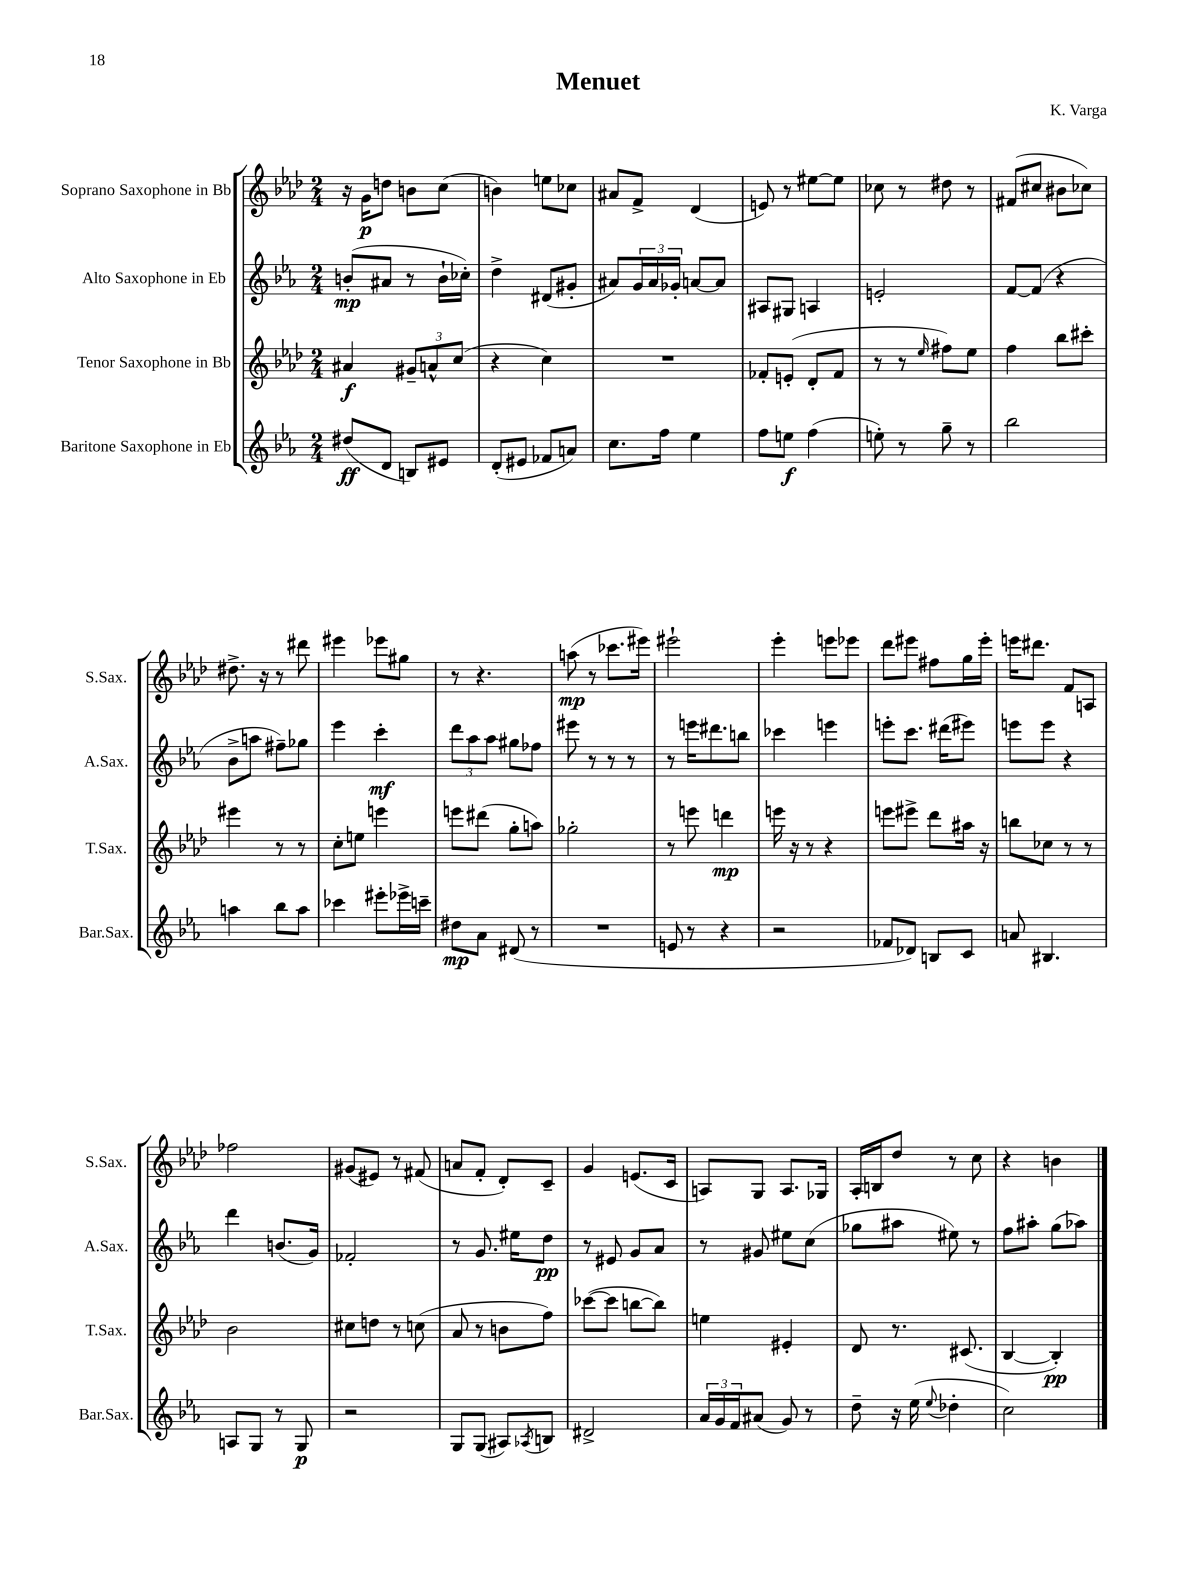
\header { title = "Menuet" composer = "K. Varga" }
<<
\new StaffGroup <<
\new Staff = "s0" \with { instrumentName = "Soprano Saxophone in Bb" shortInstrumentName = "S.Sax." } {
    \clef treble \key aes \major \numericTimeSignature \time 2/4
    r16 g'16\p d''8 b'8 c''8( |
    b'4) e''8 ces''8 |
    ais'8 f'8-> des'4( |
    e'8) r8 eis''8~ eis''8 |
    ces''8 r8 dis''8 r8 |
    fis'8( cis''8 bis'8 ces''8) |
    dis''8.-> r16 r8 dis'''8 |
    eis'''4 ees'''8 gis''8 |
    r8 r4. |
    a''8\mp( r8 ces'''8. eis'''16) |
    eis'''2-! |
    ees'''4-. e'''8 ees'''8 |
    des'''8 eis'''8 fis''8 g''16 eis'''16-. |
    e'''16 dis'''8. f'8 a8 |
    fes''2 |
    gis'8( eis'8) r8 fis'8( |
    a'8 f'8-. des'8-.) c'8-- |
    g'4 e'8.( c'16 |
    a8) g8 a8. ges16 |
    aes16-. b16 des''8 r8 c''8 |
    r4 b'4 \bar "|." |
}
\new Staff = "s1" \with { instrumentName = "Alto Saxophone in Eb" shortInstrumentName = "A.Sax." } {
    \clef treble \key ees \major \numericTimeSignature \time 2/4
    b'8-.\mp( ais'8 r8 b'16-! ces''16-.) |
    d''4-> dis'8( gis'8-. |
    ais'8) \tuplet 3/2 { g'16 ais'16 ges'16-. } a'8~ a'8 |
    ais8 gis8 a4 |
    e'2-. |
    f'8~ f'8( r4 |
    bes'8-> a''8 fis''8--) ges''8 |
    ees'''4 c'''4-.\mf |
    \tuplet 3/2 { d'''8 aes''8 aes''8 } gis''8 fes''8 |
    eis'''8 r8 r8 r8 |
    r8 e'''16 dis'''8. b''8 |
    ces'''4 e'''4 |
    e'''8-. c'''8. dis'''16( eis'''8) |
    e'''8 e'''8 r4 |
    d'''4 b'8.( g'16) |
    fes'2-. |
    r8 g'8. eis''16 d''8\pp |
    r8 eis'8 g'8 aes'8 |
    r8 gis'8 eis''8 c''8( |
    ges''8 ais''8 eis''8) r8 |
    f''8 ais''8-. g''8( aes''8) \bar "|." |
}
\new Staff = "s2" \with { instrumentName = "Tenor Saxophone in Bb" shortInstrumentName = "T.Sax." } {
    \clef treble \key aes \major \numericTimeSignature \time 2/4
    ais'4\f \tuplet 3/2 { gis'8-- a'8-^ c''8( } |
    r4 c''4) |
    R2 |
    fes'8-. e'8-.( des'8-. fes'8 |
    r8 r8 \grace { ees''16 } fis''8) ees''8 |
    f''4 bes''8 cis'''8-. |
    eis'''4 r8 r8 |
    c''8-. e''8 e'''4 |
    e'''8 dis'''8( g''8-. a''8) |
    ges''2-. |
    r8 e'''8 d'''4\mp |
    e'''16 r16 r8 r4 |
    e'''8 eis'''8-> des'''8 ais''16 r16 |
    b''8 ces''8 r8 r8 |
    bes'2 |
    cis''8 d''8 r8 c''8( |
    aes'8 r8 b'8 f''8) |
    ces'''8~( ces'''8 b''8~ b''8) |
    e''4 eis'4-. |
    des'8 r8. cis'8.( |
    bes4~ bes4-.\pp) \bar "|." |
}
\new Staff = "s3" \with { instrumentName = "Baritone Saxophone in Eb" shortInstrumentName = "Bar.Sax." } {
    \clef treble \key ees \major \numericTimeSignature \time 2/4
    dis''8\ff( d'8 b8) eis'8 |
    d'8-.( eis'8 fes'8 a'8) |
    c''8. f''16 ees''4 |
    f''8 e''8\f f''4( |
    e''8-.) r8 g''8-- r8 |
    bes''2 |
    a''4 bes''8 a''8 |
    ces'''4 eis'''8-. ees'''16-> c'''16-- |
    dis''8\mp aes'8 dis'8( r8 |
    R2 |
    e'8 r8 r4 |
    r2 |
    fes'8 des'8) b8 c'8 |
    a'8 bis4. |
    a8 g8 r8 g8\p |
    r2 |
    g8 g8( ais8) \acciaccatura { aes8 } b8 |
    dis'2-> |
    \tuplet 3/2 { aes'16 g'16 f'16 } ais'8( g'8) r8 |
    d''8-- r16 ees''16( \appoggiatura { ees''8 } des''4-. |
    c''2) \bar "|." |
}
>>
>>
\layout { \context { \Score \remove "Bar_number_engraver" } }
